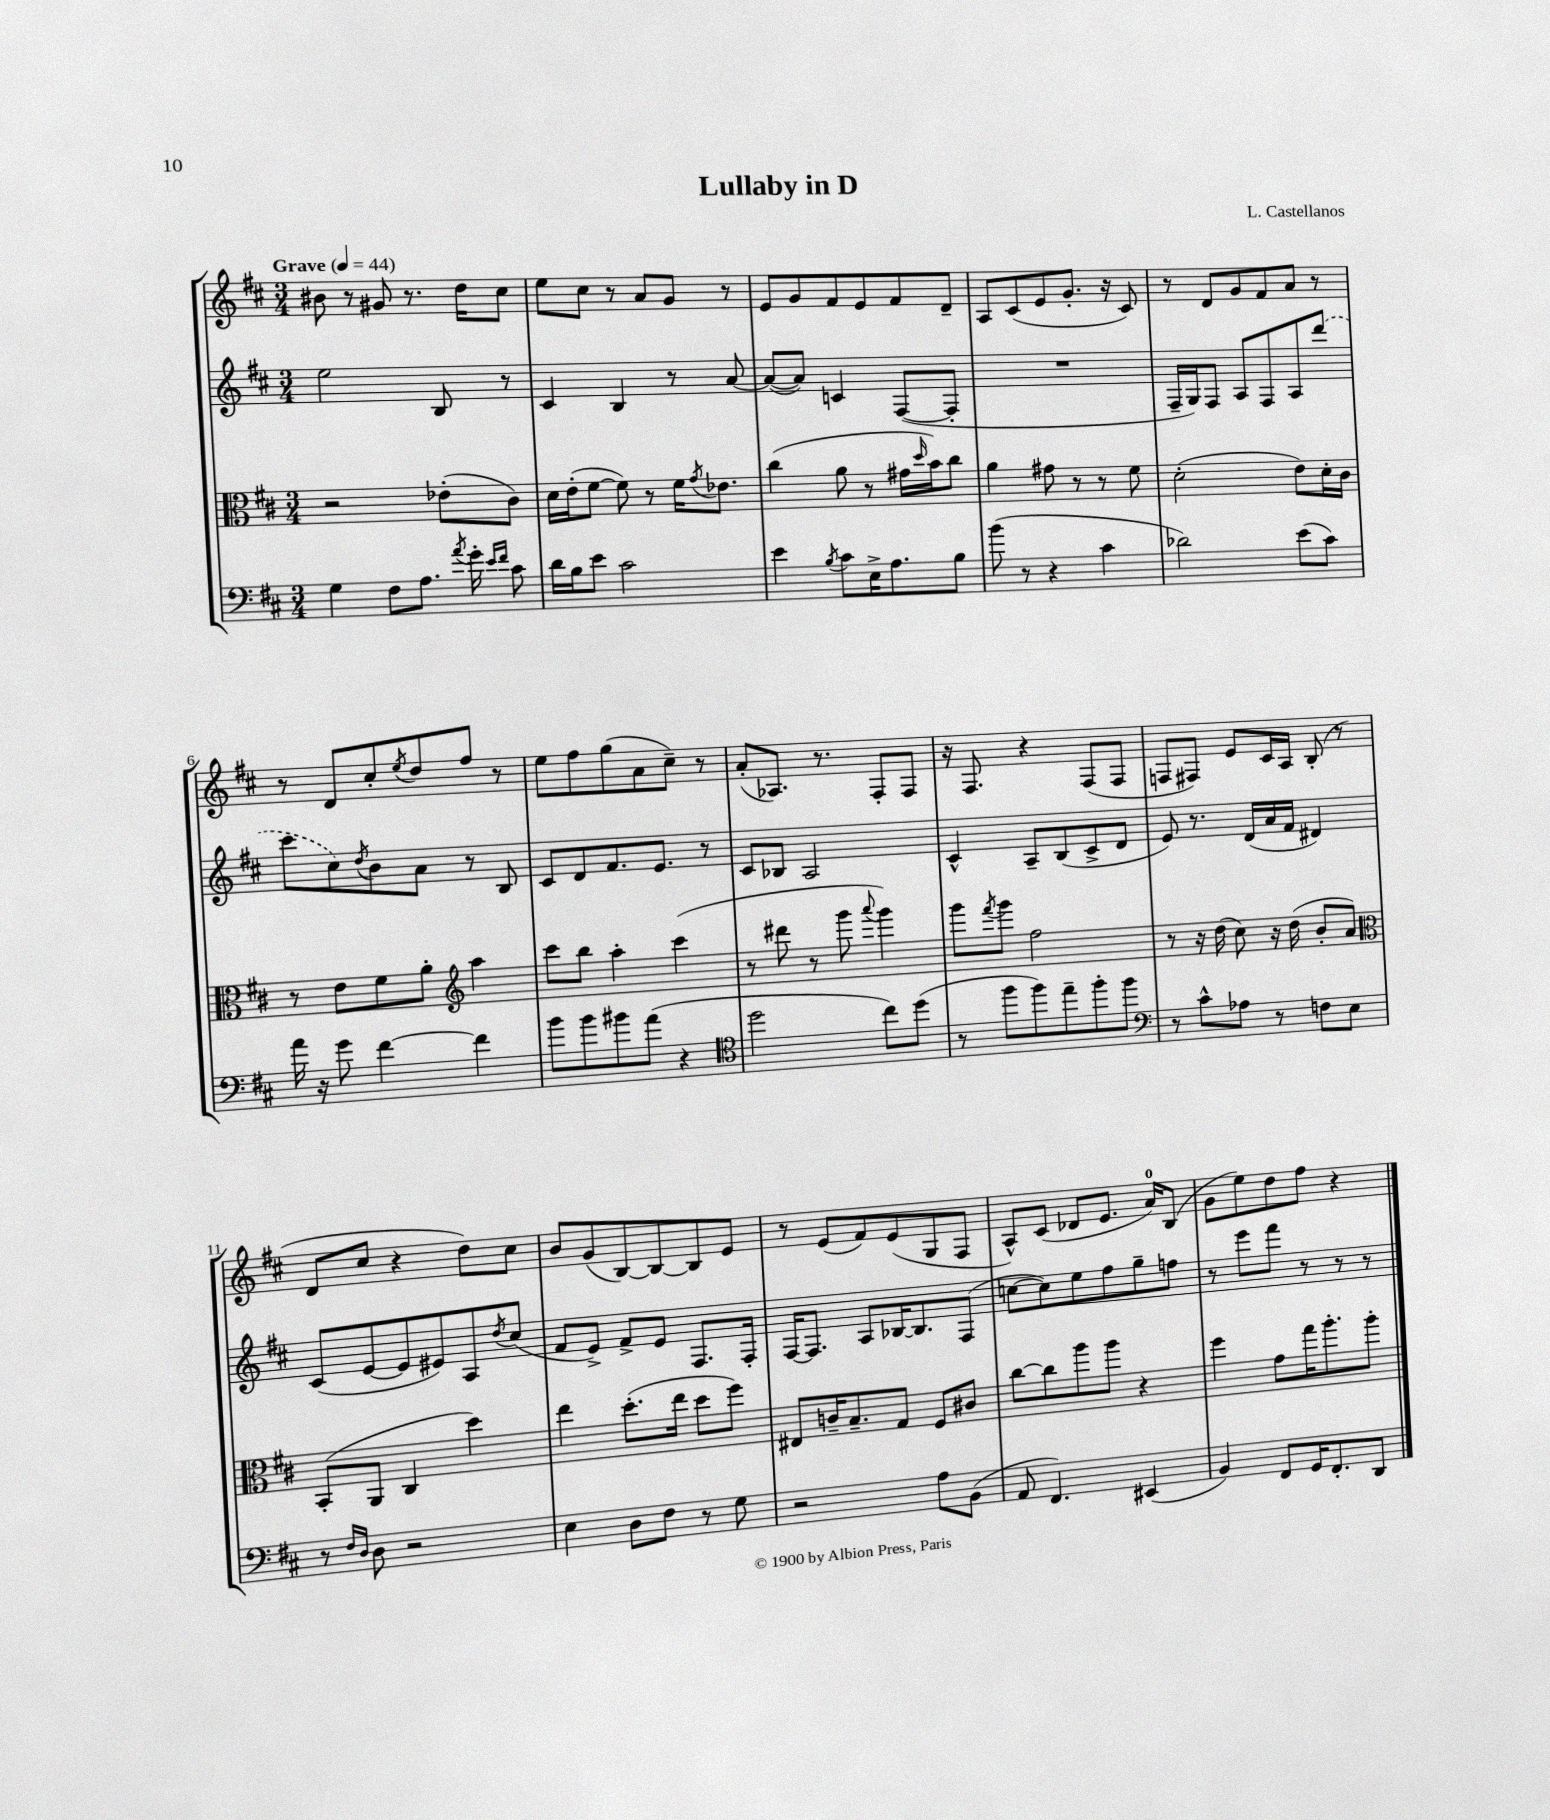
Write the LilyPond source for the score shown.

\header { title = "Lullaby in D" composer = "L. Castellanos" }
<<
\new StaffGroup <<
\new Staff = "s0" {
    \clef treble \key d \major \numericTimeSignature \time 3/4 \tempo "Grave" 4 = 44
    bis'8 r8 gis'8 r8. d''16 cis''8 |
    e''8 cis''8 r8 a'8 g'8 r8 |
    e'8 g'8 fis'8 e'8 fis'8 d'8-- |
    a8 cis'8( e'8 g'8.-. r16 cis'8) |
    r8 d'8 g'8 fis'8 a'8 r8 |
    r8 d'8 cis''8-. \acciaccatura { e''8 } d''8 fis''8 r8 |
    e''8 fis''8 g''8( a'8 cis''8--) r8 |
    a'8-.( aes8.) r8. fis8-. fis8 |
    r16 fis8. r4 fis8( fis8 |
    f8 fis8) e'8 cis'16 a16 b8-.( r8 |
    d'8 cis''8 r4 d''8) cis''8 |
    b'8 g'8( b8~) b8~ b8 e'8 |
    r8 e'8( fis'8) e'8( g8 fis8 |
    a8-^) cis'8( des'8 e'8. a'16-0) b8( |
    g'8 e''8) d''8 fis''8 r4 \bar "|." |
}
\new Staff = "s1" {
    \clef treble \key d \major \numericTimeSignature \time 3/4
    e''2 b8 r8 |
    cis'4 b4 r8 a'8~ |
    a'8~( a'8) c'4 fis8~( fis8-. |
    R2. |
    fis16-- g16) fis8 a8 fis8 a8 \once \slurDashed d'''8( |
    cis'''8 cis''8) \acciaccatura { d''8 } b'8 a'8 r8 b8 |
    cis'8 d'8 fis'8. e'8. r8 |
    cis'8 bes8 a2 |
    cis'4-^ a8-- b8( cis'8-> d'8 |
    e'8) r8. d'16( a'16 fis'16 dis'4) |
    cis'8( e'8~ e'8 eis'8) a8 \acciaccatura { d''8 } cis''8( |
    fis'8 e'8->) fis'8-> e'8 fis8. fis16-. |
    fis16~ fis8. a8 bes16~ bes8. fis8( |
    c''8~ c''8) e''8 fis''8 g''8-- f''8 |
    r8 e'''8 fis'''8 r8 r8 r8 \bar "|." |
}
\new Staff = "s2" {
    \clef alto \key d \major \numericTimeSignature \time 3/4
    r2 ees'8-.( cis'8) |
    d'16 e'16-.( fis'8~ fis'8) r8 fis'16 \acciaccatura { g'8 } ees'8. |
    cis''4( a'8 r8 gis'16 \grace { d''16 } b'16) cis''8 |
    a'4 gis'8 r8 r8 fis'8 |
    d'2-.( e'8) d'16-. cis'16 |
    r8 e'8 fis'8 a'8-. \clef treble a''4 |
    cis'''8 b''8 a''4-. cis'''4( |
    r8 dis'''8 r8 g'''8 \appoggiatura { a'''8 } g'''4) |
    g'''8 \acciaccatura { fis'''8 } g'''8 fis''2 |
    r8 r16 d''16( cis''8) r16 d''16( b'8-. a'8) |
    \clef alto b,8-.( a,8 cis4 d''4) |
    e''4 d''8.-.( e''16 d''8 fis''8) |
    eis8 c'16-- b8.-- g8 fis8 cis'8 |
    cis''8~ cis''8 a''8 a''8 r4 |
    fis''4 g'8 g''16 a''8.-. a''8-. \bar "|." |
}
\new Staff = "s3" {
    \clef bass \key d \major \numericTimeSignature \time 3/4
    g4 fis8 a8. \acciaccatura { a'8 } g'16-. \grace { e'16 fis'16 } cis'8 |
    d'16 b16 e'8 cis'2 |
    e'4 \acciaccatura { b8 } cis'8 e16-> a8. b8 |
    b'8( r8 r4 cis'4 |
    des'2) e'8( cis'8) |
    a'16 r16 g'8 fis'4~ fis'4 |
    b'8 b'8 bis'8 a'8( r4 |
    \clef tenor d''2 cis''8) d''8( |
    r8 fis''8 fis''8) e''8-- fis''8-. fis''8 |
    \clef bass r8 cis'8-^ aes8 r8 f8 e8 |
    r8 \grace { fis16 d16 } d8 r2 |
    e4 d8 fis8 r8 g8 |
    r2 a8 b,8( |
    a,8 fis,4.) eis,4( |
    b,4) fis,8 g,16 fis,8.-. d,8 \bar "|." |
}
>>
>>
